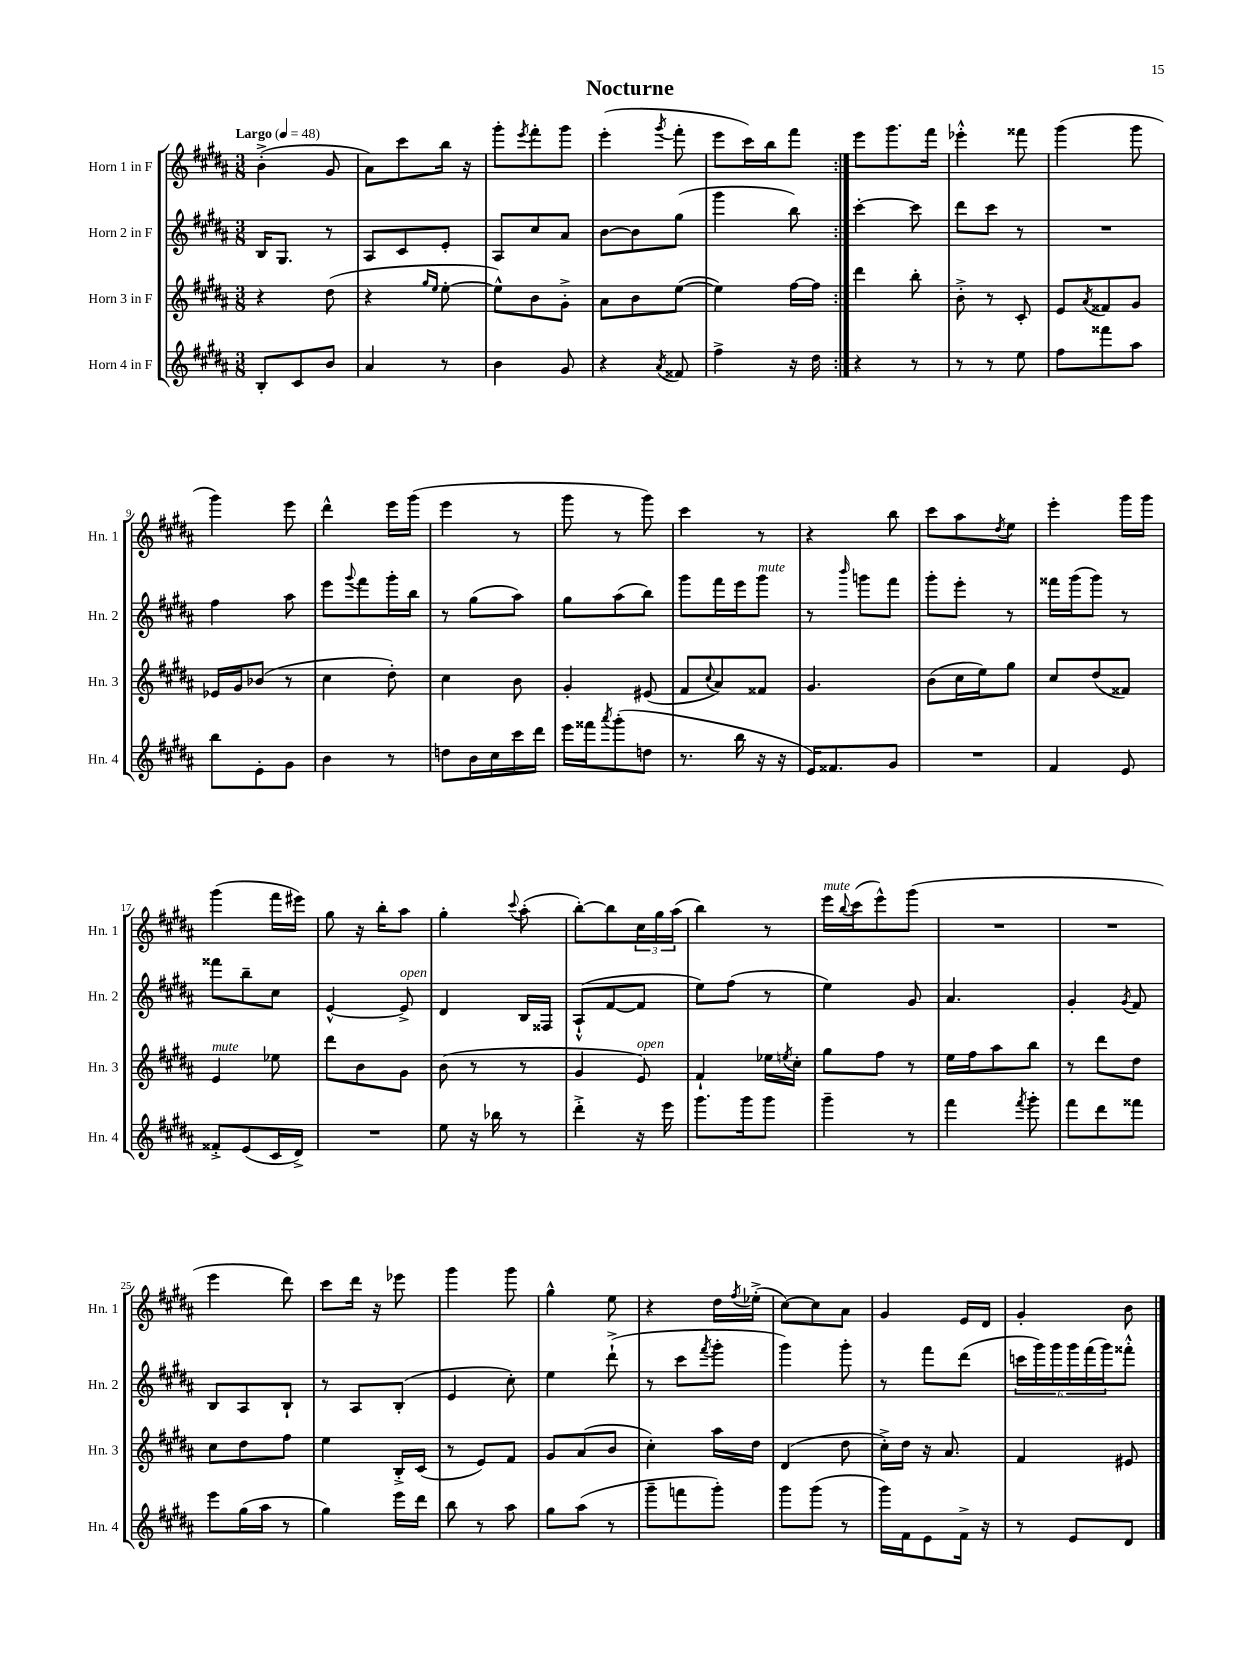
\header { title = "Nocturne" }
<<
\new StaffGroup <<
\new Staff = "s0" \with { instrumentName = "Horn 1 in F" shortInstrumentName = "Hn. 1" } {
    \clef treble \key b \major \numericTimeSignature \time 3/8 \tempo "Largo" 4 = 48
    \repeat volta 2 { b'4-.->( gis'8 |
    ais'8) cis'''8 b''16 r16 |
    gis'''8-. \acciaccatura { e'''8 } fis'''8-. gis'''8 |
    e'''4-.( \acciaccatura { gis'''8 } fis'''8-. |
    e'''8 cis'''16) b''16 fis'''8 | }
    e'''8 gis'''8. fis'''16 |
    ees'''4-.-^ fisis'''8 |
    gis'''4( gis'''8 |
    gis'''4) e'''8 |
    dis'''4-^ e'''16 gis'''16( |
    e'''4 r8 |
    gis'''8 r8 gis'''8) |
    cis'''4 r8 |
    r4 b''8 |
    cis'''8 ais''8 \acciaccatura { dis''8 } e''8 |
    e'''4-. gis'''16 gis'''16 |
    gis'''4( fis'''16 eis'''16) |
    gis''8 r16 b''16-. ais''8 |
    gis''4-. \appoggiatura { cis'''8 } ais''8-.( |
    b''8~-.) b''8 \tuplet 3/2 { cis''16 gis''16 ais''16( } |
    b''4) r8 |
    e'''16^\markup { \italic "mute" } \appoggiatura { b''8 } cis'''16( e'''8-^) gis'''8( |
    R4. |
    R4. |
    e'''4 dis'''8) |
    cis'''8 dis'''16 r16 ees'''8 |
    gis'''4 gis'''8 |
    gis''4-^ e''8 |
    r4 dis''16 \acciaccatura { fis''8 } ees''16-.->( |
    cis''8~) cis''8 ais'8 |
    gis'4 e'16 dis'16 |
    gis'4-. b'8 \bar "|." |
}
\new Staff = "s1" \with { instrumentName = "Horn 2 in F" shortInstrumentName = "Hn. 2" } {
    \clef treble \key b \major \numericTimeSignature \time 3/8
    \repeat volta 2 { b16 gis8. r8 |
    ais8 cis'8 e'8-. |
    ais8 cis''8 ais'8 |
    b'8~ b'8 gis''8( |
    gis'''4 b''8) | }
    cis'''4~-. cis'''8 |
    dis'''8 cis'''8 r8 |
    R4. |
    fis''4 ais''8 |
    e'''8 \appoggiatura { gis'''8 } fis'''8 gis'''16-. b''16 |
    r8 gis''8( ais''8) |
    gis''8 ais''8( b''8) |
    gis'''8 fis'''16 e'''16 gis'''8^\markup { \italic "mute" } |
    r8 \grace { b'''16 } g'''8 fis'''8 |
    gis'''8-. e'''8-. r8 |
    fisis'''16 gis'''16( gis'''8) r8 |
    fisis'''8 b''8-- cis''8 |
    e'4~-^ e'8->^\markup { \italic "open" } |
    dis'4 b16 fisis16 |
    ais8-!-^( fis'8~ fis'8 |
    e''8) fis''8( r8 |
    e''4) gis'8 |
    ais'4. |
    gis'4-. \acciaccatura { gis'8 } fis'8 |
    b8 ais8 b8-! |
    r8 ais8 b8-.( |
    e'4 cis''8-.) |
    e''4 dis'''8-!->( |
    r8 cis'''8 \acciaccatura { fis'''8 } gis'''8-. |
    gis'''4) gis'''8-. |
    r8 fis'''8 dis'''8( |
    \tuplet 6/4 { c'''16 gis'''16) gis'''16 gis'''16 fis'''16( gis'''16) } fisis'''8-.-^ \bar "|." |
}
\new Staff = "s2" \with { instrumentName = "Horn 3 in F" shortInstrumentName = "Hn. 3" } {
    \clef treble \key b \major \numericTimeSignature \time 3/8
    \repeat volta 2 { r4 dis''8( |
    r4 \grace { gis''16 e''16 } e''8~-. |
    e''8-^) b'8 gis'8-.-> |
    ais'8 b'8 e''8~( |
    e''4) fis''16~ fis''16 | }
    dis'''4 b''8-. |
    b'8-.-> r8 cis'8-. |
    e'8 \acciaccatura { ais'8 } fisis'8 gis'8 |
    ees'16 gis'16 bes'8( r8 |
    cis''4 dis''8-.) |
    cis''4 b'8 |
    gis'4-. eis'8( |
    fis'8 \appoggiatura { cis''8 } ais'8) fisis'8 |
    gis'4. |
    b'8( cis''16 e''16) gis''8 |
    cis''8 dis''8( fisis'8) |
    e'4^\markup { \italic "mute" } ees''8 |
    dis'''8 b'8 gis'8 |
    b'8( r8 r8 |
    gis'4 e'8^\markup { \italic "open" }) |
    fis'4-! ees''16 \acciaccatura { e''8 } cis''16-. |
    gis''8 fis''8 r8 |
    e''16 fis''16 ais''8 b''8 |
    r8 dis'''8 dis''8 |
    cis''8 dis''8 fis''8 |
    e''4 b16-.-> cis'16( |
    r8 e'8) fis'8 |
    gis'8 ais'8( b'8 |
    cis''4-.) ais''16 dis''16 |
    dis'4( dis''8 |
    cis''16-.->) dis''16 r16 ais'8. |
    fis'4 eis'8 \bar "|." |
}
\new Staff = "s3" \with { instrumentName = "Horn 4 in F" shortInstrumentName = "Hn. 4" } {
    \clef treble \key b \major \numericTimeSignature \time 3/8
    \repeat volta 2 { b8-. cis'8 b'8 |
    ais'4 r8 |
    b'4 gis'8 |
    r4 \acciaccatura { ais'8 } fisis'8 |
    fis''4-> r16 dis''16 | }
    r4 r8 |
    r8 r8 e''8 |
    fis''8 fisis'''8 ais''8 |
    b''8 e'8-. gis'8 |
    b'4 r8 |
    d''8 b'16 cis''16 cis'''16 dis'''16 |
    e'''16 fisis'''16 \acciaccatura { ais'''8 } gis'''8-.( d''8 |
    r8. b''16 r16 r16 |
    e'16) fisis'8. gis'8 |
    R4. |
    fis'4 e'8 |
    fisis'8-.-> e'8( cis'16 dis'16->) |
    R4. |
    e''8 r16 bes''16 r8 |
    dis'''4-.-> r16 e'''16 |
    gis'''8. gis'''16 gis'''8 |
    gis'''4-- r8 |
    fis'''4 \acciaccatura { fis'''8 } gis'''8-. |
    fis'''8 dis'''8 fisis'''8 |
    e'''8 gis''16( ais''16 r8 |
    gis''4) e'''16 dis'''16 |
    b''8 r8 ais''8 |
    gis''8 ais''8( r8 |
    gis'''8-- f'''8 gis'''8-.) |
    gis'''8 gis'''8( r8 |
    gis'''16) fis'16 e'8 fis'16-> r16 |
    r8 e'8 dis'8 \bar "|." |
}
>>
>>
